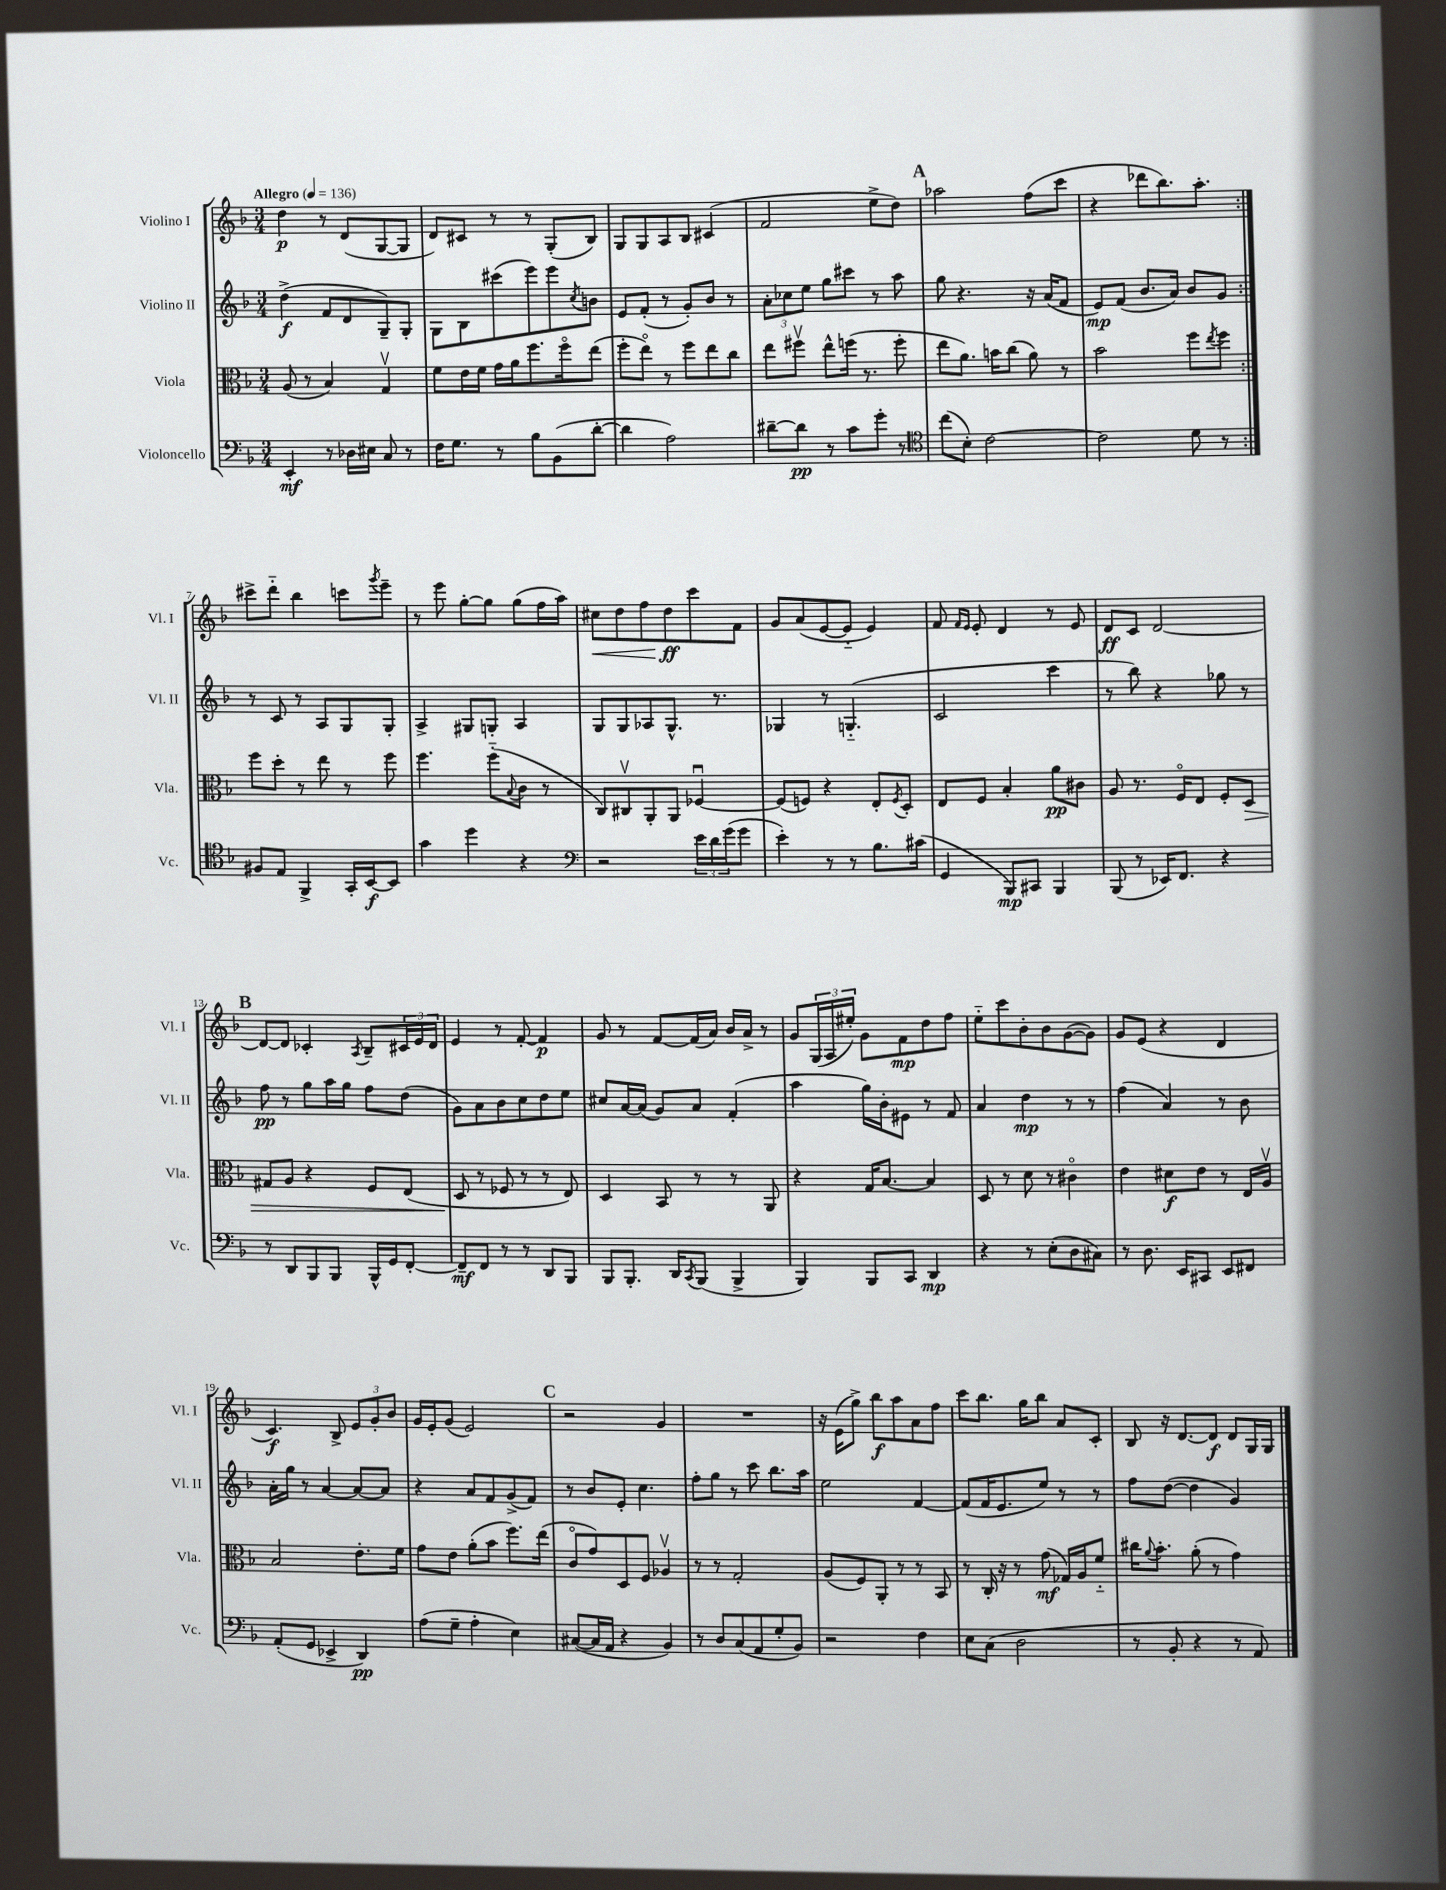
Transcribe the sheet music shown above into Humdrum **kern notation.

**kern	**kern	**kern	**kern
*staff4	*staff3	*staff2	*staff1
*clefF4	*clefC3	*clefG2	*clefG2
*k[b-]	*k[b-]	*k[b-]	*k[b-]
*M3/4	*M3/4	*M3/4	*M3/4
*MM136	*MM136	*MM136	*MM136
4EE'	(8A	(4dd^	4dd
.	8r	.	.
8r	4B-)	8f	8r
16D-	.	8d	(8d
16E#	.	.	.
8C	4Gv	8G~)	[8G
8r	.	8G'	8G]
=	=	=	=
16F	8f	8G	8d)
8.G	.	.	.
.	16e	8B-	8c#
.	16f	.	.
8r	16g	(8ccc#	8r
.	16a	.	.
8B-	8.ff	8eee)	8r
(8BB-	.	8eee	(8G'
.	16ffo	.	.
.	.	8qcc	.
[8d'	(8ee	8b	8B-)
=	=	=	=
4d]	8ff'	8e	8G
.	8eeo)	(8f'	8G
2A)	8r	8r	8A
.	8ff	8g')	8B-
.	8ee	8b-	(4c#
.	8cc	8r	.
=	=	=	=
[8d#~	8ee	12a'	2f
.	.	12cc-	.
8d#]	8ff#v	.	.
.	.	12ee	.
8r	8ee^^	8gg	.
8c	(16ff	8ccc#	.
.	8.r	.	.
8g'	.	8r	8ee^
8r	8ff'	8aa	8dd)
=	=	=	=
*clefC4	*	*	*
(8cc	8ee	8gg	2aa-
8B-')	8.a)	4.r	.
[2c	.	.	.
.	16b	.	.
.	(8cc	.	.
.	8a)	16r	(8ff
.	.	(16a	.
.	8r	8f	8ccc
=	=	=	=
2c]	2b-	8e)	4r
.	.	(8f	.
.	.	8.b-	8ddd-
.	.	.	8.bb-)
.	.	16a)	.
8d	8ff	8b-	.
.	.	.	8.aa'
.	8qee	.	.
8r	8ff	8g	.
=:|!	=:|!	=:|!	=:|!
8F#	8ff	8r	8ccc#^
8E	8dd'	8c	8ddd'~
4FF^	8r	8r	4bb-
.	8ee	8A	.
16GG'	8r	8G	8ccc
[16BB-	.	.	.
.	.	.	8qggg
8BB-]	8ff	8G'	8eee~
=	=	=	=
4g	4.ff	4A^	8r
.	.	.	8eee
4dd	.	8G#	[8gg'
.	(8ff'~	8G'	8gg]
.	8qqB-	.	.
4r	8c	4A	(8gg
.	8r	.	16ff
.	.	.	16aa)
=	=	=	=
*clefF4	*	*	*
2r	8C)	8G	8cc#
.	8C#v	8G	8dd
.	8AA'	8A-	8ff
.	8AA	8.G^^	8dd
24e	[4F-u	.	8ccc
24d	.	.	.
.	.	8.r	.
(24g	.	.	.
8g	.	.	8f
=	=	=	=
4e')	(8F-]	4G-	8g
.	8F)	.	(8a
8r	4r	8r	[8e
8r	.	(4.G'~	8e'~]
8.B-	8E'	.	4e)
.	8qF	.	.
.	8D'	.	.
(16c#	.	.	.
=	=	=	=
4GG	8E	2c	8f
.	.	.	16qqf
.	.	.	16qqe
.	8F	.	8e'
8BBB-)	4B-'	.	4d
8CC#	.	.	.
4BBB-	8a	4ccc	8r
.	8c#	.	8e
=	=	=	=
(8BBB-	8A	8r	8d
8r	8.r	8bb-)	8c
16EE-)	.	4r	[2d
8.FF	16Fo	.	.
.	8E	.	.
4r	8F'	8gg-	.
.	8D	8r	.
=	=	=	=
8r	8G#	8ff	8d_
8DD	8A	8r	8d]
8BBB-	4r	8gg	4c-'
8BBB-	.	16aa	.
.	.	16gg	.
.	.	.	8qA
16BBB-^^	8F	8ff	8B-~
16GG	.	.	.
[8FF'	(8E	(8dd	24c#
.	.	.	24e
.	.	.	24d
=	=	=	=
8FF~]	8D	8g)	4e
8FF	8r	8a	.
8r	8F-	8b-	8r
8r	8r	8cc	[8f'
8DD	8r	8dd	4f]
8BBB-	8E)	8ee	.
=	=	=	=
8BBB-	4D	8cc#	8g
8.BBB-'	.	[16a	8r
.	.	(16a]	.
.	8BB-	8g)	[8f
16DD	.	.	.
8qCC	.	.	.
(8BBB-	8r	8a	(16f]
.	.	.	16a)
4BBB-^	8r	(4f'	16b-
.	.	.	16a^
.	8AA	.	8r
=	=	=	=
4BBB-)	4r	4aa	8g
.	.	.	(24G
.	.	.	24A
.	.	.	24ee#')
8BBB-	16G	16gg)	8g
.	[8.B-	16b-'	.
8CC	.	8e#	8f
4DD	4B-]	8r	8dd
.	.	8f	8ff
=	=	=	=
4r	8D	4a	8ee'~
.	8r	.	8ccc
8r	8d	4dd	8b-'
(8E'	8r	.	8b-
8D	4c#o	8r	([8g
8C#)	.	8r	8g])
=	=	=	=
8r	4e	(4ff	8g
8.D	.	.	(8e
.	8d#	4a)	4r
16EE	.	.	.
8CC#	8e	.	.
8EE	8r	8r	4d
8FF#	16E	8b-	.
.	16Av	.	.
=	=	=	=
(8AA'	2B-	16a'	4.c)
.	.	16gg	.
8GG	.	8r	.
4EE-^	.	[4a	.
.	.	.	8B-^
4DD)	8.e'	8a_	12e
.	.	.	12g'
.	.	8a]	.
.	.	.	12b-
.	16f	.	.
=	=	=	=
(8A	8g	4r	16g
.	.	.	16e'
8G~	8e	.	(8g
4A'	(8a'	8a	2e)
.	8b-	8f	.
4E)	8.ff)	(8g^	.
.	.	8f)	.
.	(16ee	.	.
=	=	=	=
([8C#	8co	8r	2r
16C#]	8g)	8b-	.
16AA	.	.	.
4r	8D	8e'	.
.	8F	4.cc	.
4BB-)	4A-v	.	4g
=	=	=	=
8r	8r	8ff'	2.r
8D	8r	8gg	.
(8C	2G'	8r	.
8AA	.	8ccc	.
8G'	.	8.bb-	.
8BB-)	.	.	.
.	.	16aa	.
=	=	=	=
2r	(8A	2ee	16r
.	.	.	(16e
.	8F)	.	8gg^)
.	8AA'	.	8bb-
.	8r	.	8aa
4F	8r	[4f	8a
.	8BB-	.	8ff
=	=	=	=
8E	8r	(8f]	8ccc
(8C	16C'	16f	8.bb-
.	16r	8.e	.
2D	8r	.	.
.	.	.	16gg
.	(8g	8ee)	8bb-
.	16G-)	8r	8a
.	16A	.	.
.	8f'~	8r	8c'
=	=	=	=
8r	16cc#	8ff	8B-
.	8qqa	.	.
.	8.b-'	.	.
8BB-'	.	([8dd	16r
.	.	.	[8.d
4r	(8a'	4dd]	.
.	8r	.	8d]
8r	4g)	4g)	8d
8AA)	.	.	16G
.	.	.	16G
==	==	==	==
*-	*-	*-	*-
